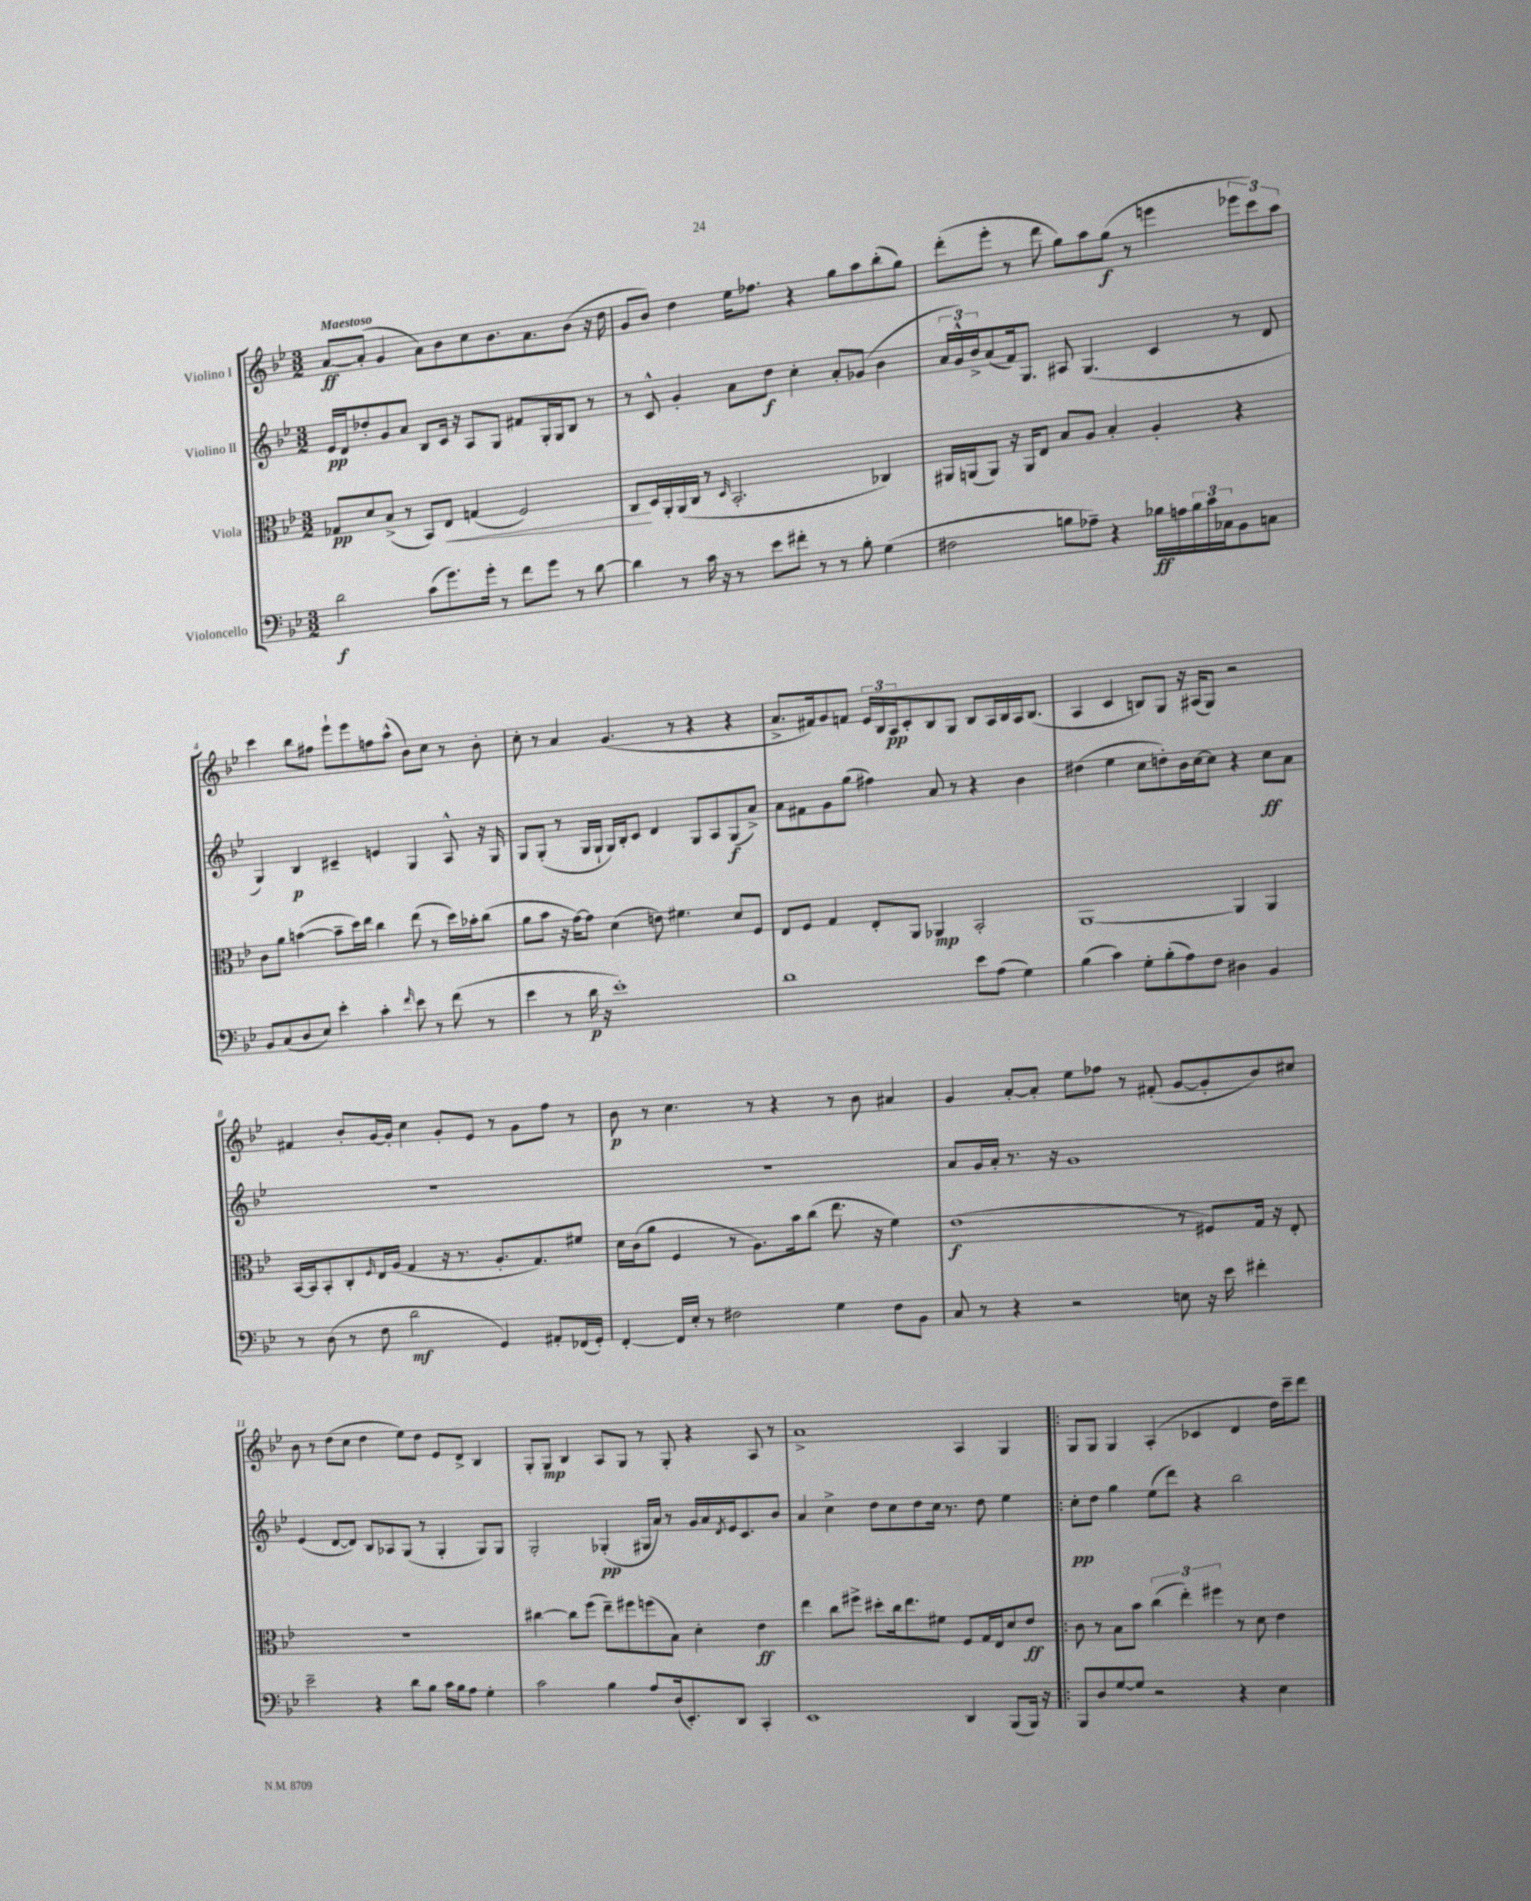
<<
\new StaffGroup <<
\new Staff = "s0" \with { instrumentName = "Violino I" } {
    \clef treble \key bes \major \numericTimeSignature \time 3/2 \tempo "Maestoso"
    a'8~\ff a'8-.( g'4 a'8) bes'8 c''8 bes'8. a'8. bes'8( r16 d''16 |
    g'8 bes'8) d''4 ees''16 fes''8. r4 g''8 a''8 bes''8-.( g''8) |
    d'''8-.( ees'''8-. r8 d'''8 g''8) a''8 g''8\f( r8 e'''4 \tuplet 3/2 { ees'''8 c'''8) a''8 } |
    c'''4 bes''8 fis''8 ees'''8-! ees'''8 f''8 a''8-^( bes'8) c''8 r8 bes'8-. |
    c''8-. r8 a'4 g'4.( r8 r4 r4 |
    a'8.-> fis'16) g'8 f'8 \tuplet 3/2 { ees'16 bes16 a16\pp } c'8-. bes8 g8 bes8 a16 bes16 a16 bes8.( |
    a4 c'4 b8) g8 r16 ais16( g8) r2 |
    fis'4 bes'8-. g'16~ g'16-. c''4 g'8-. ees'8 r8 g'8 f''8 r8 |
    bes'8\p r8 c''4. r8 r4 r8 bes'8 ais'4 |
    g'4 a'8~-. a'8-. ees''8 fes''8 r8 fis'8-.( g'8~ g'8-. bes'8) cis''8 |
    bes'8 r8 d''8( c''8 d''4 ees''8) d''8 ees'8 d'8-> bes4 |
    g8-. g8\mp bes4 a8 g8 r8 g8-. r4 a8 r8 |
    a'1-> a4 g4 |
    \bar ".|:" g8 g8 g4 a4-.( ces'4 d'4 d''16) c'''16-- d'''8 \bar "|." |
}
\new Staff = "s1" \with { instrumentName = "Violino II" } {
    \clef treble \key bes \major \numericTimeSignature \time 3/2
    ees'16\pp d'16 des''8-. g'8 a'8 bes8 c'16 r16 a8 g8 fis'8 g16-. g16 bes8 r8 |
    r8 c'8-^ g'4-. a'8 d''8\f c''4-. a'8-. ges'8( bes'4 |
    \tuplet 3/2 { a'16 g'16-^) bes'16-> } a'8( f'16) g8. ais8 g4.( c'4 r8 d'8 |
    g4) bes4\p cis'4-- e'4 g4 a8-^ r16 g16 |
    g8 g8-.( r8 g16 g16-! g16) bes16-. c'8 d'4 g8 a8 g8\f( a'8->) |
    a'8 fis'8 g'8 g''8( fis''4) a'8 r8 r4 bes'4 |
    dis''4( ees''4 c''8 d''8-.) bes'16 c''16~ c''8 r4 c''8\ff a'8 |
    R1. |
    R1. |
    a'8 g'16 a'16-. r8. r16 g'1 |
    ees'4( d'8~ d'8) bes8 aes8 g8( r8 g4-. g8) g8 |
    g2-. ges4-.\pp( gis16 a'16) r8 g'16 a'16 \acciaccatura { d'8 } ees'16 c'8. bes'8 |
    a'4 c''4-> d''8 c''8 d''8 c''16 r8. d''8 ees''4 |
    \bar ".|:" c''8-.\pp d''8 g''4 ees''8( d'''8) r4 bes''2 \bar "|." |
}
\new Staff = "s2" \with { instrumentName = "Viola" } {
    \clef alto \key bes \major \numericTimeSignature \time 3/2
    ges8\pp d'8 bes8->( r8 bes,8) ees8\< g4( f2) |
    c8\! d16 a,16-. a,16( c16 r8 \grace { d16 } bes,2.-. ces4) |
    ais,16 a,16( a,8) r16 a,16 ees8 bes8 a8 bes4-. a4-. r4 |
    c'8 a'8 b'4~( b'8-- d''16) ees''16 c''4 ees''8( r8 d''16) bes'16-. c''8( |
    a'8 bes'8 r16 g'16~) g'8 d'4( e'8) fis'4. d'8 f8 |
    ees8 f8 g4 ees8-. a,8 aes,4\mp bes,2-. |
    a,1~ a,4 a,4 |
    bes,16~ bes,16 bes,8-. c8-. \grace { f16 } ees16 a16( g4 r16 r8. a8.-. g8.) fis'8 |
    d'16 c'16( a'8 f4 r8 a8.) bes'16 c''8( ees''8. r16 f'4) |
    ees'1\f( r8 fis8) g16 r16 ees8-. |
    R1. |
    cis''4~ cis''8 f''8( ees''8--) fis''8 f''8( bes8) d'4-. ees'4\ff |
    ees''4 c''8 fis''8-> dis''8-. c''16 ees''8. fis'8 f8 g16 ees16 d'8 ees'8\ff |
    \bar ".|:" c'8 r8 bes8 bes'8 \tuplet 3/2 { c''4( ees''4-.) fis''4 } r8 d'8 ees'4 \bar "|." |
}
\new Staff = "s3" \with { instrumentName = "Violoncello" } {
    \clef bass \key bes \major \numericTimeSignature \time 3/2
    d'2\f c'8( g'8.) g'16-. r8 f'8 g'8 r8 d'8~ |
    d'4 r8 c'16 r16 r8 ees'8 fis'8-. r8 r8 bes8-. g4( |
    fis2 b8 aes8--) r4 bes16\ff a16 \tuplet 3/2 { bes16 c'16 ces16 } bes,8 c8 |
    bes,8 c8( d8 ees8) ees'4-. c'4-. \grace { f'16 } ees'8 r8 f'8( r8 |
    ees'4 r8 d'16\p r16 ees'1-.) |
    d'1 ees'8 a8( g4) |
    bes4( c'4) g8-. bes8-.( a8) f8 dis4 bes,4 |
    r8 d8( r8 f8 d'2\mf g,4) ais,8-. fes,16( g,16-.) |
    f,4~-. f,16 ees16-. r8 fis2 g4 fis8 bes,8 |
    c8 r8 r4 r2 e8 r16 ees'16 fis'4-. |
    ees'2-- r4 d'8 bes8 c'16 bes16 a8 g4-. |
    c'2 bes4 a8 d16( ees,8.-.) d,8 c,4-. |
    ees,1 d,4 bes,,8( bes,,16) r16 |
    \bar ".|:" bes,,8 d8 g8~ g8 r2 r4 ees4 \bar "|." |
}
>>
>>
